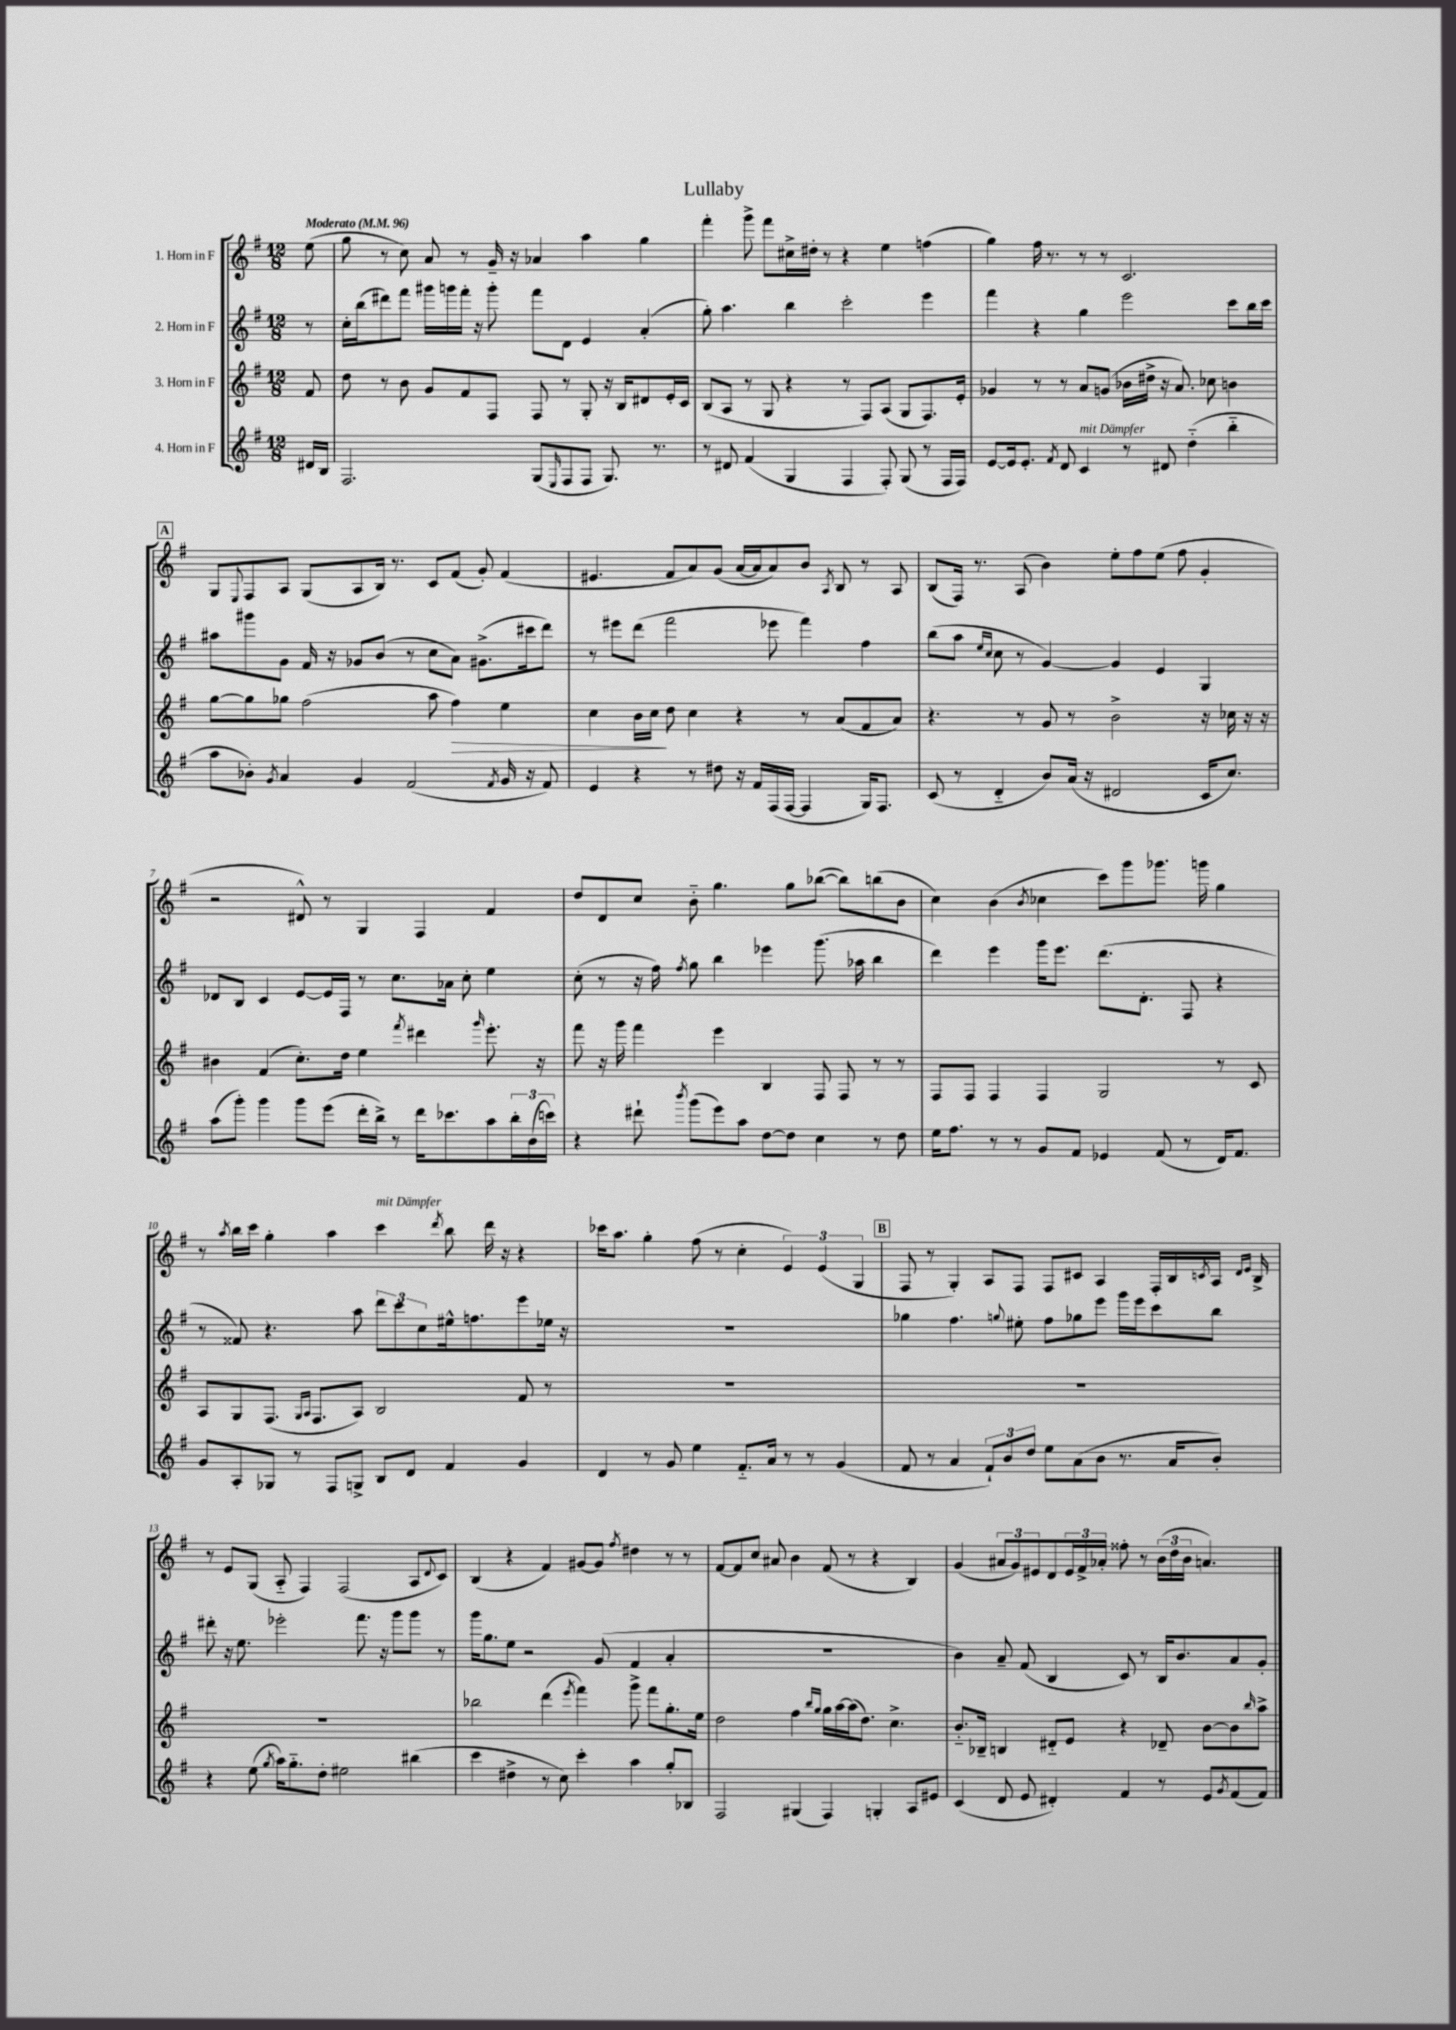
\header { title = "Lullaby" }
<<
\new StaffGroup <<
\new Staff = "s0" \with { instrumentName = "1. Horn in F" } {
    \clef treble \key g \major \numericTimeSignature \time 12/8 \partial 8 \tempo "Moderato" 4 = 96
    e''8( |
    g''8 r8 c''8) a'8 r8 g'16-- r16 aes'4 a''4 g''4 |
    fis'''4-. g'''8-> fis'''8 cis''16-> dis''16-. r8 r4 e''4 f''4( |
    g''4) fis''16 r8. r8 r8 c'2. |
    \mark \markup { \box "A" } g8 \appoggiatura { e8 } fis8 a8 g8( a8 b16) r8. c'8 fis'8( g'8-.) fis'4( |
    eis'4. fis'8 a'8) g'8( a'16~ a'16 a'8) b'8 \acciaccatura { a8 } b8 r8 a8 |
    b8( fis16) r8. a8( b'4) e''8-. fis''8 e''8( fis''8 g'4-. |
    r2 dis'8-^) r8 g4 fis4 fis'4 |
    d''8 d'8 c''8 b'8-_ g''4. g''8 bes''8~( bes''8) b''8( b'8 |
    c''4) b'4( \acciaccatura { b'8 } ces''4 c'''8) g'''8 ges'''8. g'''16 g''4 |
    r8 \acciaccatura { a''8 } b''16 c'''16 g''4-. a''4 c'''4^\markup { \italic "mit Dämpfer" } \acciaccatura { d'''8 } b''8 d'''16 r16 r4 |
    ces'''16 a''8. g''4-. fis''8( r8 c''4-. \tuplet 3/2 { e'4) e'4( g4 } |
    \mark \markup { \box "B" } fis8 r8 g4-.) a8 fis8 fis8 cis'8 a4 fis16-. b16 \acciaccatura { c'8 } a16 \grace { d'16 e'16 } b16-> |
    r8 e'8 g8( a8-_ fis4) fis2( a8 \appoggiatura { d'8 } c'8) |
    b4( r4 fis'4) gis'8~ gis'8 \acciaccatura { fis''8 } dis''4 r8 r8 |
    fis'8~ fis'8 c''8 ais'8 b'4 fis'8( r8 r4 b4) |
    g'4( \tuplet 3/2 { ais'8 g'8) eis'8 } d'8 \tuplet 3/2 { eis'16 fis'16-> aes'16-. } fisis''8-. r8 \tuplet 3/2 { b'16( d''16 b'16 } a'4.) \bar "|." |
}
\new Staff = "s1" \with { instrumentName = "2. Horn in F" } {
    \clef treble \key g \major \numericTimeSignature \time 12/8 \partial 8
    r8 |
    c''16-. b''16( dis'''8) fis'''8 gis'''16 g'''16 fis'''16-. r16 g'''8-. fis'''8 d'8 e'4 a'4-.( |
    g''8-.) a''4. b''4 c'''2-. e'''4 |
    fis'''4 r4 g''4 e'''2 c'''8 b''16 c'''16 |
    \mark \markup { \box "A" } ais''8 gis'''8 g'8 fis'16 r16 ges'8 b'8( r8 c''8 a'8) gis'8.->( cis'''16 d'''8) |
    r8 eis'''8 d'''8( fis'''2 ees'''8 fis'''4) fis''4 |
    b''8( a''8 \grace { e''16 c''16 } c''8 r8 g'4~) g'4 e'4 g4 |
    des'8 b8 c'4 e'8~ e'16 fis16 r8 c''8. aes'16 c''8-. e''4 |
    c''8-.( r8 r16 fis''16) \acciaccatura { fis''8 } g''8 b''4 ees'''4 g'''8.( aes''16 b''4 |
    d'''4) e'''4 g'''16 e'''8. d'''8.( d'8.-. fis8 r4 |
    r8 fisis'8) r4. a''8 \tuplet 3/2 { d'''8 c'''8 c''8 } eis''16-^ f''8. e'''8 ees''16 r16 |
    R1. |
    \mark \markup { \box "B" } ges''4 fis''4. \appoggiatura { g''8 } eis''8-. fis''8 ges''8 e'''8 g'''16 e'''16 c'''8 b''8 |
    dis'''8-. r16 e''8. ees'''2-. fis'''8. r16 g'''8 g'''8 r8 |
    g'''16 g''8. e''8 r2 g'8( fis'4 a'4-. |
    R1. |
    b'4) a'8-- fis'8( b4 c'8) r8 b16 b'8. a'8 g'8-. \bar "|." |
}
\new Staff = "s2" \with { instrumentName = "3. Horn in F" } {
    \clef treble \key g \major \numericTimeSignature \time 12/8 \partial 8
    fis'8 |
    d''8 r8 b'8 g'8 fis'8 fis8 fis8 r8 g8-. r16 b16 dis'8 e'16-. c'16 |
    b8( a8 r8 g8 r4 r8 fis8) a8( g8 fis8.) e'16-. |
    ges'4 r8 r8 a'8 g'8( bes'16 dis''16-> r16 a'8.) ces''8 b'4 |
    \mark \markup { \box "A" } g''8~ g''8 ges''8 fis''2( a''8 fis''4\>) e''4 |
    c''4 b'16 c''16\! d''8 c''4 r4 r8 a'8( fis'8 a'8) |
    r4. r8 g'8 r8 b'2-> r16 ces''16 r16 r16 |
    bis'4 fis'4( c''8.-.) d''16 e''4 \acciaccatura { fis'''8 } dis'''4 \grace { g'''16 } e'''8.-. r16 |
    fis'''8 r16 g'''16 fis'''4 e'''4 b4 fis8 fis8 r8 r8 |
    fis8 fis8 fis4 fis4 g2 r8 c'8 |
    a8 g8 fis8.( \grace { g16 a16 } fis8. a8) b2 fis'8 r8 |
    R1. |
    \mark \markup { \box "B" } R1. |
    R1. |
    bes''2 d'''4( \acciaccatura { e'''8 } fis'''4) g'''8-> fis'''8 g''8.-. e''16 |
    d''2 fis''4 \grace { b''16 g''16 } g''16 a''16~ a''16( d''8.) c''4.-> |
    b'8.-_ bes16-- b4 dis'8-_ e'8 r4 des'8-- b'8~ b'8 \grace { b''16 } a''8-> \bar "|." |
}
\new Staff = "s3" \with { instrumentName = "4. Horn in F" } {
    \clef treble \key g \major \numericTimeSignature \time 12/8 \partial 8
    dis'16 b16 |
    fis2. g8( \grace { e16 } fis8 fis8 g8.) r8. |
    r8 dis'8 fis'4( g4 fis4 fis8-.) g8( r8 fis16 fis16) |
    e'8~ e'16 e'8.-. \acciaccatura { fis'8 } d'8 c'4^\markup { \italic "mit Dämpfer" } r8 dis'8 d''4-_( b''4-_ |
    \mark \markup { \box "A" } a''8 bes'8-.) \acciaccatura { g'8 } a'4 g'4 fis'2( \acciaccatura { fis'8 } g'16 r16 fis'8) |
    e'4 r4 r8 dis''8 r16 fis'16 fis16( fis16~ fis4 g16) fis8. |
    c'8( r8 d'4-_ b'8) a'16( r16 dis'2 c'16 c''8.) |
    a''8( g'''8-.) g'''4 g'''8 e'''8( d'''16-. b''16->) r8 d'''16 ces'''8. a''8 \tuplet 3/2 { b''16-. b'16( c'''16) } |
    r4 dis'''8-! \acciaccatura { b'''8 } g'''8( e'''8) a''8 d''8~ d''8 c''4 r8 d''8 |
    e''16 fis''8. r8 r8 g'8 fis'8 ees'4 fis'8( r8 d'16) fis'8. |
    g'8 a8-. ges8 r8 fis8 g8-> b8 d'8 fis'4 g'4 |
    d'4 r8 g'8 e''4 fis'8.-_ a'16 r8 r8 g'4( |
    \mark \markup { \box "B" } fis'8 r8 a'4 \tuplet 3/2 { fis'8-!) b'8 d''8 } e''8 a'8( b'8 r8. a'16 b'8-.) |
    r4 e''8( \acciaccatura { g''8 } a''16) g''8.-_ d''8-. eis''2 bis''4( |
    c'''4 dis''4-> r8 c''8) c'''4-. a''4 g''8-. bes8 |
    fis2 gis4( fis4) g4-. a8 eis'8 |
    c'4( d'8 e'8 dis'4-.) fis'4 r8 e'8 \acciaccatura { g'8 } fis'8( fis'8) \bar "|." |
}
>>
>>
